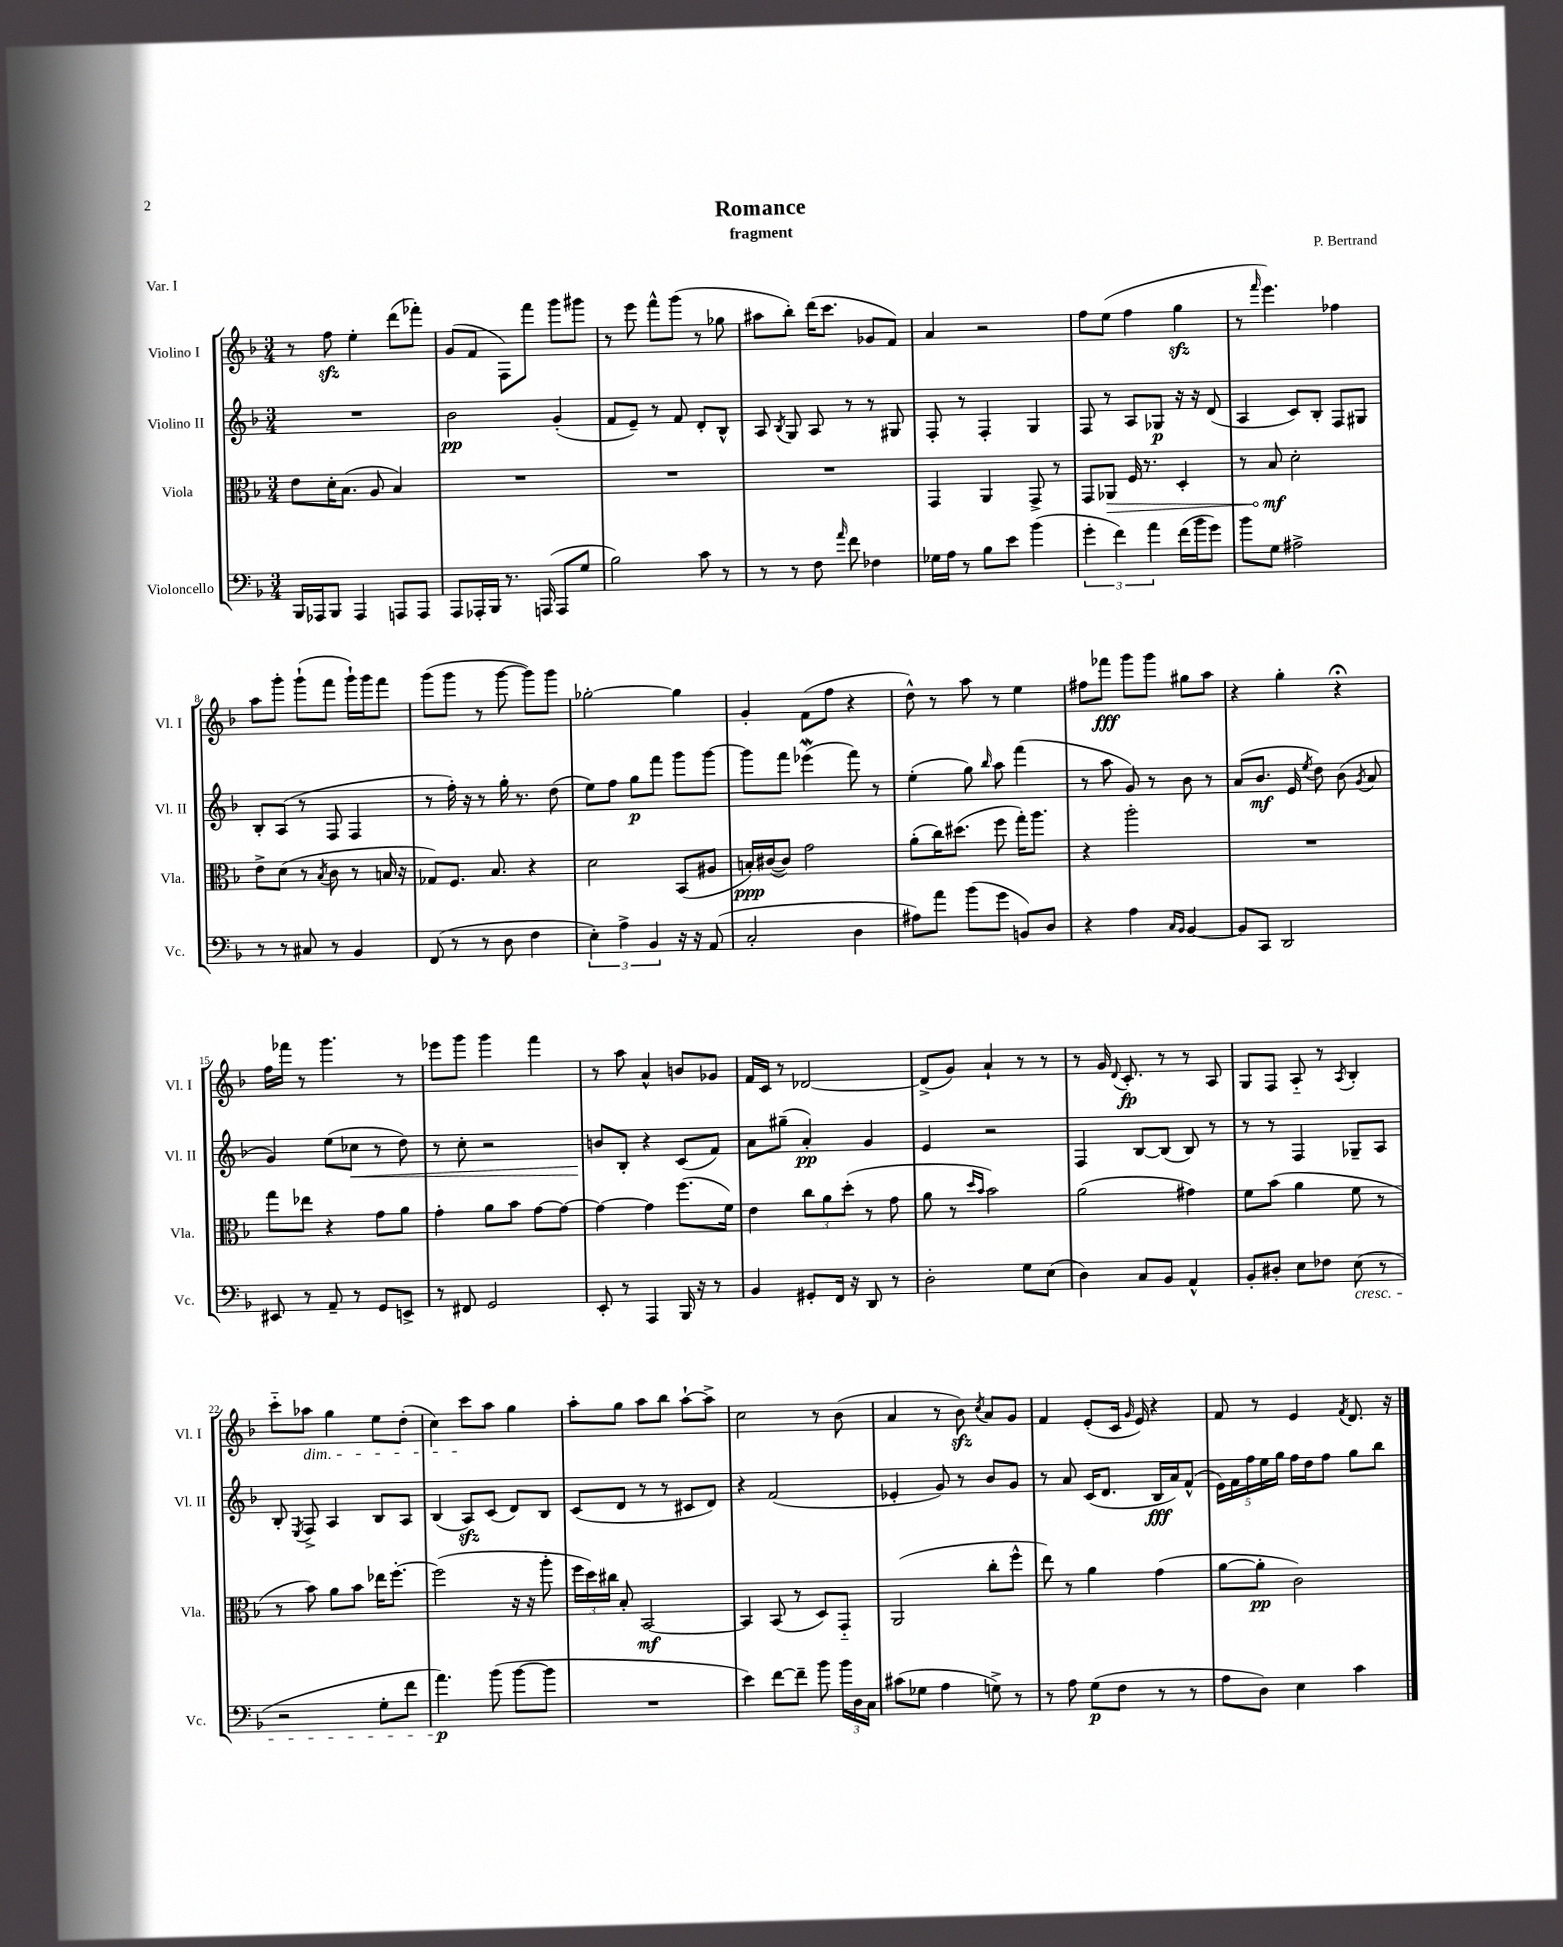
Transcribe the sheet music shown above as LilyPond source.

\header { title = "Romance" composer = "P. Bertrand" subtitle = "fragment" piece = "Var. I" }
<<
\new StaffGroup <<
\new Staff = "s0" \with { instrumentName = "Violino I" shortInstrumentName = "Vl. I" } {
    \clef treble \key f \major \numericTimeSignature \time 3/4
    \autoBeamOff r8 f''8\sfz e''4-. d'''8[( fes'''8]-.) |
    g'8[( f'8] f8[) f'''8] g'''8[ gis'''8] |
    r8 e'''8 f'''8[-^ g'''8]( r8 ges''8 |
    ais''8[ bes''8]-.) d'''16[( c'''8.] ges'8[ f'8]) |
    a'4 r2 |
    f''8[ e''8]( f''4 g''4\sfz |
    r8 \grace { f'''16 } e'''4.) fes''4 |
    a''8[ g'''8]-. g'''8[-!( f'''8] g'''16[-!) g'''16 f'''8] |
    g'''8[( g'''8] r8 g'''8~ g'''8[) g'''8] |
    ges''2~-. ges''4 |
    g'4-. f'8[( f''8] r4 |
    d''8-^) r8 a''8 r8 e''4 |
    fis''8[ fes'''8]\fff g'''8[ g'''8] gis''8[ a''8] |
    r4 g''4-. r4\fermata |
    f''16[ fes'''16] r8 g'''4. r8 |
    ees'''8[ g'''8] g'''4 f'''4 |
    r8 a''8 a'4-^ b'8[ ges'8] |
    f'16[ c'16] r8 des'2~ |
    des'8[->( g'8]) a'4-! r8 r8 |
    r8 g'16 \appoggiatura { d'8 } c'8.-.\fp r8 r8 a8 |
    g8[ f8] a8-_ r8 \acciaccatura { a8 } bes4-. |
    c'''8[-_ aes''8]\dim g''4 e''8[ d''8]-.( |
    c''4) c'''8[\! a''8] g''4 |
    a''8[-. g''8] a''8[ bes''8] a''8[~-! a''8]-> |
    c''2 r8 bes'8( |
    a'4 r8 bes'8\sfz) \acciaccatura { c''8 } a'8[ g'8] |
    f'4 e'8[-.( c'16] \grace { g'16 } e'16) r4 |
    f'8 r8 e'4 \acciaccatura { f'8 } d'8. r16 \bar "|." |
}
\new Staff = "s1" \with { instrumentName = "Violino II" shortInstrumentName = "Vl. II" } {
    \clef treble \key f \major \numericTimeSignature \time 3/4
    \autoBeamOff R2. |
    bes'2\pp g'4-.( |
    f'8[ e'8]--) r8 f'8 d'8[-. bes8]-^ |
    a8 \acciaccatura { bes8 } g8 a8 r8 r8 gis8 |
    f8-. r8 f4-. g4 |
    f8 r8 a8[ ges8]\p r16 r16 d'8( |
    a4 c'8[) bes8]-. f8[ gis8] |
    bes8[-. a8]( r8 f8 f4 |
    r8 f''16-.) r16 r8 g''16-. r8. d''8( |
    e''8[) f''8] g''8[\p f'''8] g'''8[ g'''8]~ |
    g'''8[ f'''8] ees'''4\mordent( f'''8) r8 |
    e''4-.( g''8) \grace { bes''16 } a''8 f'''4( |
    r8 a''8 g'8) r8 bes'8 r8 |
    a'8[( bes'8.]\mf e'16 \acciaccatura { e''8 } d''8) bes'8( \acciaccatura { g'8 } a'8 |
    g'4) e''8[( ces''8]\< r8 d''8) |
    r8 c''8-. r2 |
    b'8[\! bes8]-. r4 c'8[( f'8]) |
    a'8[ gis''8]--( a'4-.\pp) g'4 |
    e'4 r2 |
    f4 bes8[~ bes8]( bes8) r8 |
    r8 r8 f4 ges8[-- a8] |
    bes8-. \acciaccatura { e8 } f8-> a4 bes8[ a8] |
    bes4( a8[\sfz) c'8]( d'8[) bes8] |
    c'8[( d'8] r8 r8 cis'8[ d'8]) |
    r4 f'2( |
    ees'4-. g'8) r8 bes'8[ g'8] |
    r8 a'8 c'16[( d'8.] bes16[\fff a'16) f'8]-^( |
    \tuplet 5/4 { e'16[) f'16 f''16 e''16 g''16] } f''16[ d''16 f''8] g''8[ bes''8] \bar "|." |
}
\new Staff = "s2" \with { instrumentName = "Viola" shortInstrumentName = "Vla." } {
    \clef alto \key f \major \numericTimeSignature \time 3/4
    \autoBeamOff e'8[ d'16-. bes8.]( a8 bes4) |
    R2. |
    R2. |
    R2. |
    g,4 a,4 g,8-> r8 |
    g,8[ \once \override Hairpin.circled-tip = ##t aes,8]\> f16 r8. d4-. |
    r8 bes8\mf\! d'2-. |
    e'8[-> d'8]( r8 \acciaccatura { bes8 } c'8 r8 b16 r16 |
    ges8[) f8.] bes8. r4 |
    d'2 bes,8[( ais8] |
    b16[-.\ppp) cis'16~( cis'8]) g'2 |
    a'8[-.( c''16) dis''8.]( f''8 g''16[-.) a''8.] |
    r4 a''2-. |
    R2. |
    g''8[ ees''8] r4 g'8[ a'8] |
    g'4-. a'8[ bes'8] g'8[~ g'8]~ |
    g'4~ g'4 f''8.[( f'16]) |
    e'4 \tuplet 3/2 { c''8[ a'8 d''8]-.( } r8 g'8 |
    a'8 r8 \grace { d''16[ bes'16] } bes'2) |
    a'2( gis'4) |
    f'8[ bes'8]( a'4 f'8 r8 |
    r8 bes'8) a'8[ bes'8] ees''16[ f''8.]~-. |
    f''2( r16 r16 a''8-. |
    \tuplet 3/2 { f''16[ d''16) cis''16] } bes8-. bes,2~\mf |
    bes,4 bes,8( r8 d8[) g,8]-_ |
    a,2( c''8[-. f''8]-^ |
    e''8) r8 a'4 g'4( |
    a'8[~ a'8]-.\pp c'2) \bar "|." |
}
\new Staff = "s3" \with { instrumentName = "Violoncello" shortInstrumentName = "Vc." } {
    \clef bass \key f \major \numericTimeSignature \time 3/4
    \autoBeamOff bes,,16[ aes,,16 bes,,8] aes,,4 a,,8[ a,,8] |
    a,,8[ aes,,16-. bes,,16] r8. a,,16( a,,8[ g8] |
    bes2) c'8 r8 |
    r8 r8 f8 \grace { a'16 } f'8 fes4 |
    ges16[ a16] r8 bes8[ e'8] bes'4( |
    \tuplet 3/2 { g'4-. f'4) a'4 } f'16[( bes'16 g'8]) |
    bes'8[ g8] ais2-> |
    r8 r8 cis8 r8 bes,4 |
    f,8( r8 r8 d8 f4 |
    \tuplet 3/2 { e4-.) a4-> bes,4 } r16 r16 a,8( |
    c2-. d4 |
    ais8[) a'8] bes'8[( g'8] b,8[) d8] |
    r4 a4 \grace { c16[ bes,16] } bes,4~ |
    bes,8[ c,8] d,2 |
    eis,8 r8 a,8-- r8 g,8[ e,8]-> |
    r8 fis,8 g,2 |
    e,8-. r8 a,,4 bes,,16 r16 r8 |
    bes,4 gis,8[-. f,16] r16 d,8 r8 |
    d2-. g8[ e8]( |
    d4) c8[ bes,8] a,4-^ |
    bes,8[-. dis8]-. e8[ fes8] e8\cresc( r8 |
    r2 g8[-. f'8] |
    a'4.\p\!) bes'8( bes'8[~ bes'8] |
    R2. |
    e'4) f'8[~ f'8]-- bes'8 \tuplet 3/2 { bes'16[ d16 c16] } |
    cis'8[( ges8] a4 g8->) r8 |
    r8 a8 g8[\p( f8] r8 r8 |
    a8[ d8]) e4 c'4 \bar "|." |
}
>>
>>
